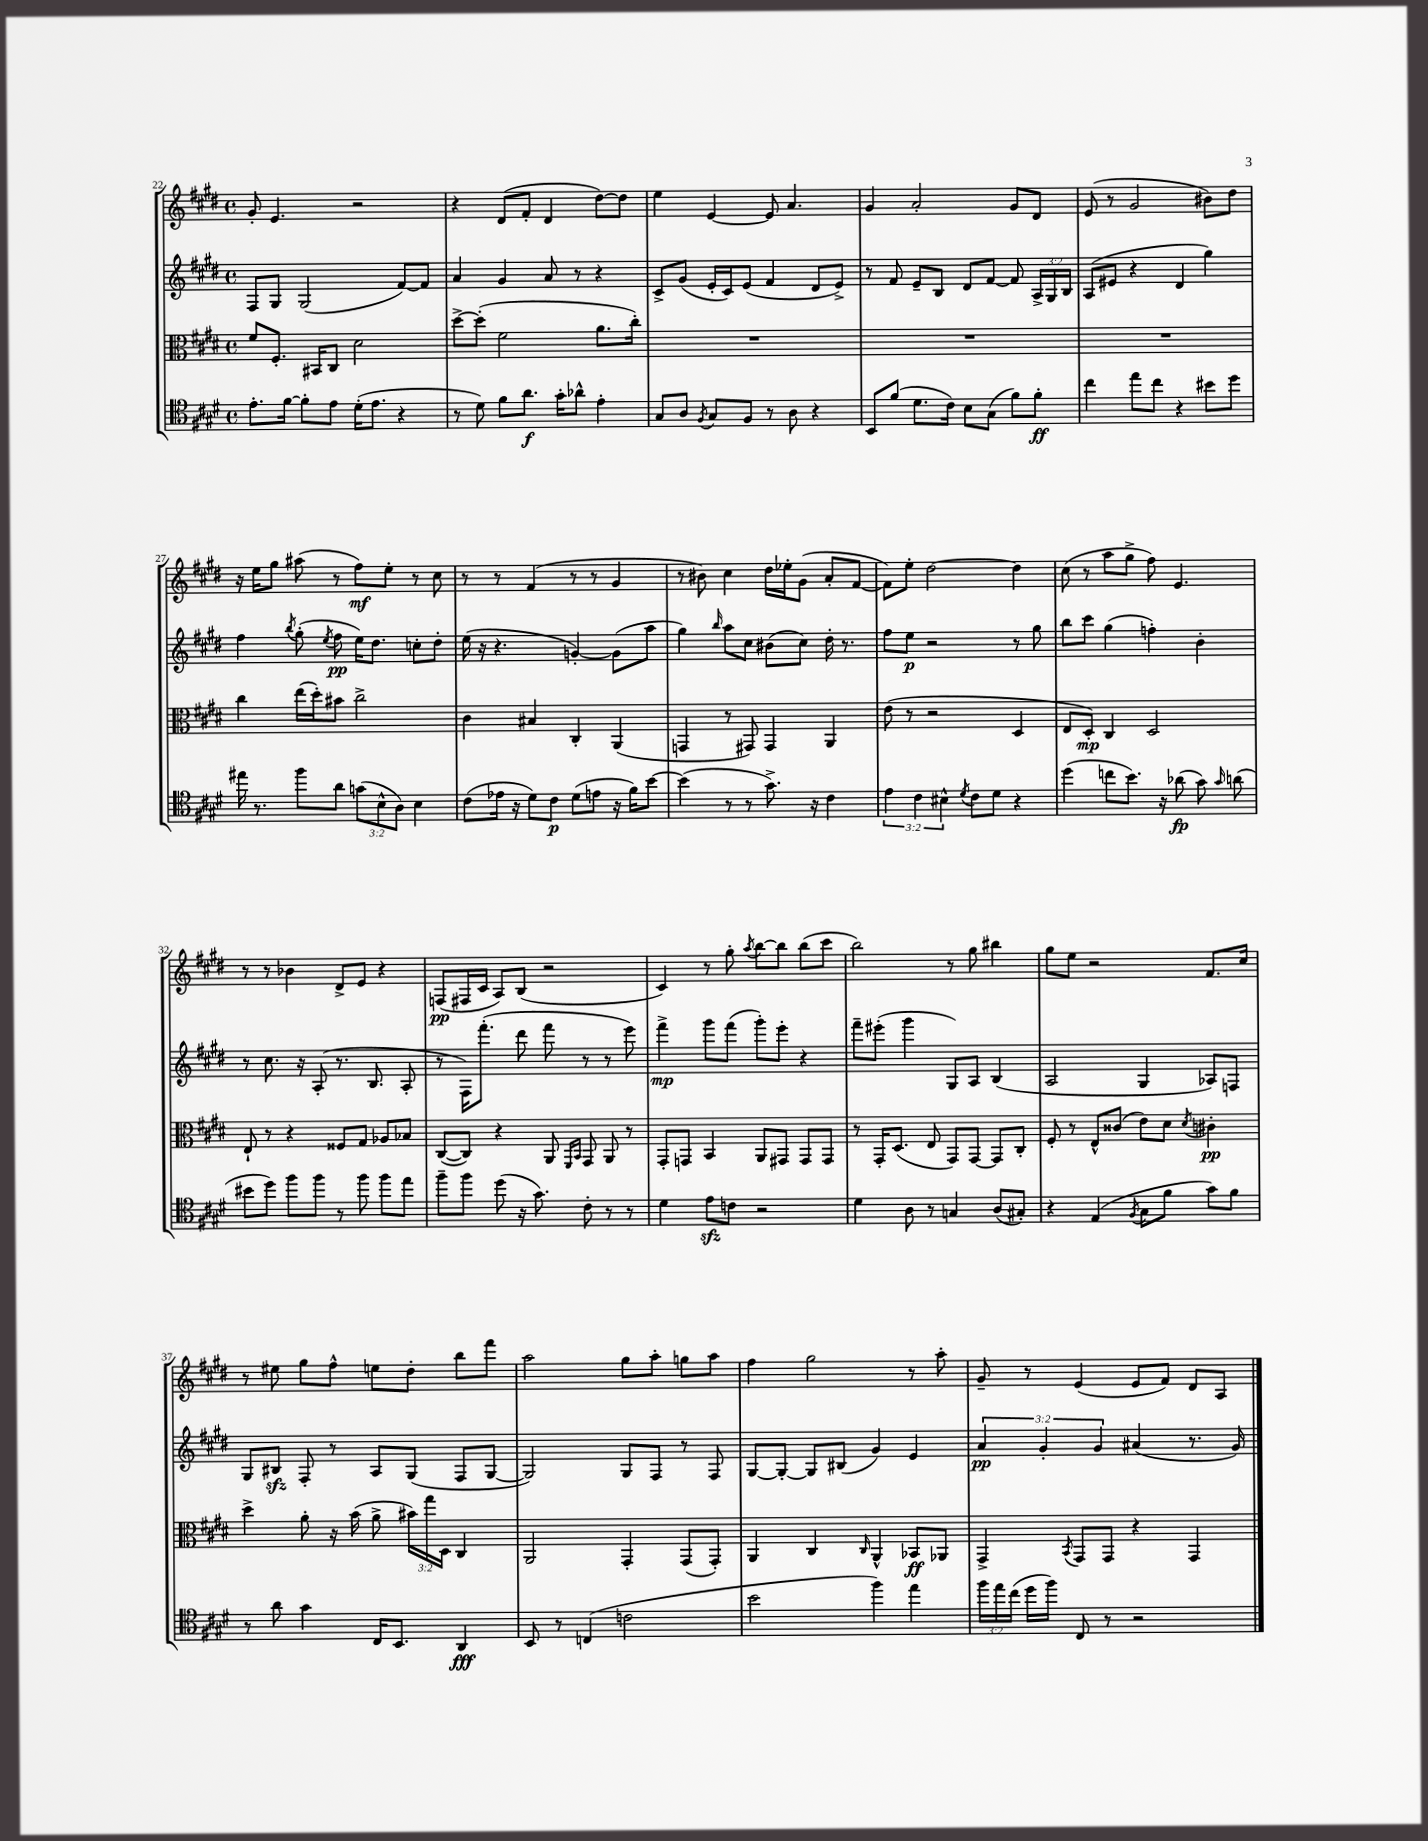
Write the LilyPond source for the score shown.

<<
\new StaffGroup <<
\new Staff = "s0" {
    \clef treble \key e \major \defaultTimeSignature \time 4/4
    \autoBeamOff gis'8-. e'4. r2 |
    r4 dis'8[( fis'8]-. dis'4 dis''8[~) dis''8] |
    e''4 e'4~ e'8 a'4. |
    gis'4 a'2-. gis'8[ dis'8] |
    e'8( r8 gis'2 bis'8[) dis''8] |
    r16 e''16[ gis''8] ais''8( r8 fis''8[\mf) e''8]-. r8 cis''8 |
    r8 r8 fis'4( r8 r8 gis'4 |
    r8 bis'8) cis''4 dis''16[ ees''16-. gis'8]( a'8[-. fis'8]~ |
    fis'8[) e''8]-. dis''2~ dis''4 |
    cis''8( r8 a''8[ gis''8]-> fis''8) e'4. |
    r8 r8 bes'4 dis'8[-> e'8] r4 |
    f8[\pp( fis16 cis'16] a8[) b8]( r2 |
    cis'4) r8 gis''8-. \acciaccatura { a''8 } b''8[~ b''8] b''8[( cis'''8] |
    b''2) r8 gis''8 bis''4 |
    gis''8[ e''8] r2 fis'8.[ cis''16] |
    r8 eis''8 gis''8[ fis''8]-^ e''8[ dis''8]-. b''8[ fis'''8] |
    a''2 gis''8[ a''8]-. g''8[ a''8] |
    fis''4 gis''2 r8 a''8-. |
    gis'8-- r8 e'4( e'8[ fis'8]) dis'8[ a8] \bar "|." |
}
\new Staff = "s1" {
    \clef treble \key e \major \defaultTimeSignature \time 4/4 \override Staff.TupletNumber.text = #tuplet-number::calc-fraction-text
    \autoBeamOff fis8[ gis8] gis2( fis'8[~) fis'8] |
    a'4 gis'4 a'8 r8 r4 |
    cis'8[-> gis'8]( e'16[-. cis'16) e'8]( fis'4 dis'8[ e'8]->) |
    r8 fis'8 e'8[-- b8] dis'8[ fis'8]~ fis'8 \tuplet 3/2 { a16[-> gis16 b16] } |
    a8[( eis'8] r4 dis'4 gis''4) |
    fis''4 \acciaccatura { b''8 } gis''8-.( \acciaccatura { e''8 } fis''8\pp e''16[) dis''8.] c''8[-. dis''8]-. |
    e''16( r16 r4. g'4~-.) g'8[( a''8] |
    gis''4) \grace { b''16 } a''8[ cis''8] bis'8[( cis''8]) dis''16-. r8. |
    fis''8[ e''8]\p r2 r8 gis''8 |
    b''8[ cis'''8] gis''4( f''4-.) b'4-. |
    r8 cis''8. r16 a8-.( r8. b8. a8-. |
    r8 fis16[) fis'''8.]-.( dis'''8 fis'''8 r8 r8 e'''8) |
    fis'''4->\mp gis'''8[ fis'''8]( gis'''8[-.) e'''8]-. r4 |
    fis'''8[-- eis'''8]-.( gis'''4 gis8[) a8] b4( |
    a2 gis4 aes8[) f8] |
    gis8[ bis8]\sfz fis8-. r8 a8[ gis8]( fis8[ gis8]~ |
    gis2) gis8[ fis8] r8 fis8 |
    gis8[~ gis8]~-. gis8[ bis8]( gis'4) e'4 |
    \tuplet 3/2 { a'4\pp gis'4-. gis'4 } ais'4( r8. gis'16) \bar "|." |
}
\new Staff = "s2" {
    \clef alto \key e \major \defaultTimeSignature \time 4/4 \override Staff.TupletNumber.text = #tuplet-number::calc-fraction-text
    \autoBeamOff fis'8[ fis8.]-. bis,16[ cis8] dis'2 |
    dis''8[~-> dis''8]-.( fis'2 a'8.[ cis''16]-.) |
    R1 |
    R1 |
    R1 |
    cis''4 e''16[( dis''16-.) bis'8] cis''2-> |
    cis'4 bis4 cis4-. a,4( |
    g,4 r8 gis,8) gis,4 a,4 |
    e'8( r8 r2 dis4 |
    e8[ dis8]-.\mp) cis4 dis2 |
    e8-! r8 r4 fisis8[ gis8] aes8[ bes8] |
    cis8[~( cis8]) r4 a,8 \grace { fis,16[ b,16] } gis,8 a,8 r8 |
    gis,8[-. g,8] b,4 a,8[ gis,8] gis,8[ gis,8] |
    r8 gis,16[-. dis8.]( e8 gis,8[) gis,8]~ gis,8[ cis8]-. |
    fis8-. r8 e8[-^ cisis'8]( e'8[) dis'8] \acciaccatura { dis'8 } cis'4-.\pp |
    dis''4-> a'8-. r16 b'16( a'8-> \tuplet 3/2 { bis'16[) gis''16 dis16] } cis4 |
    a,2 gis,4-. gis,8[( gis,8]-.) |
    a,4 cis4 \grace { cis16 } a,4-^ bes,8[\ff aes,8] |
    gis,4-> \acciaccatura { b,8 } gis,8[ gis,8] r4 gis,4 \bar "|." |
}
\new Staff = "s3" {
    \clef tenor \key e \major \defaultTimeSignature \time 4/4 \override Staff.TupletNumber.text = #tuplet-number::calc-fraction-text
    \autoBeamOff e'8.[-. fis'16]~ fis'8[-. e'8] dis'16[-.( e'8.] r4 |
    r8 dis'8) fis'8[ a'8.]\f gis'16[-. aes'8]-^ e'4-. |
    gis8[ a8] \acciaccatura { fis8 } gis8[ fis8] r8 a8 r4 |
    b,8[ fis'8]( dis'8.[ cis'16]) b8[ gis8]( fis'8[) fis'8]-.\ff |
    cis''4 e''8[ cis''8] r4 bis'8[ dis''8] |
    eis''16 r8. fis''8[ a'8] \tuplet 3/2 { g'8[( b8-^ a8]) } b4 |
    cis'8[( ees'16] r16 dis'8[) cis'8]\p dis'8[( e'8] r16 fis'16[) b'8]~ |
    b'4( r8 r8 gis'8.->) r16 cis'4 |
    \tuplet 3/2 { e'4 cis'4 bis4-^ } \acciaccatura { dis'8 } cis'8[ dis'8] r4 |
    dis''4( c''8[ b'8.]) r16 aes'8\fp( gis'8) \grace { gis'16 } a'8( |
    bis'8[ dis''8]) fis''8[ fis''8] r8 fis''8 fis''8[ e''8] |
    fis''8[-- fis''8] dis''8( r16 gis'8.) cis'8-. r8 r8 |
    dis'4 e'8[\sfz c'8] r2 |
    dis'4 a8 r8 g4 a8[( gis8]-.) |
    r4 e4( \acciaccatura { fis8 } gis8[ fis'8] gis'8[) fis'8] |
    r8 a'8 gis'4 cis16[ b,8.] a,4\fff |
    b,8 r8 c4( c'2 |
    b'2 fis''4) e''4 |
    \tuplet 3/2 { fis''16[ e''16 cis''16]( } dis''16[ fis''16]) cis8 r8 r2 \bar "|." |
}
>>
>>
\layout { \context { \Score currentBarNumber = #22 } }
